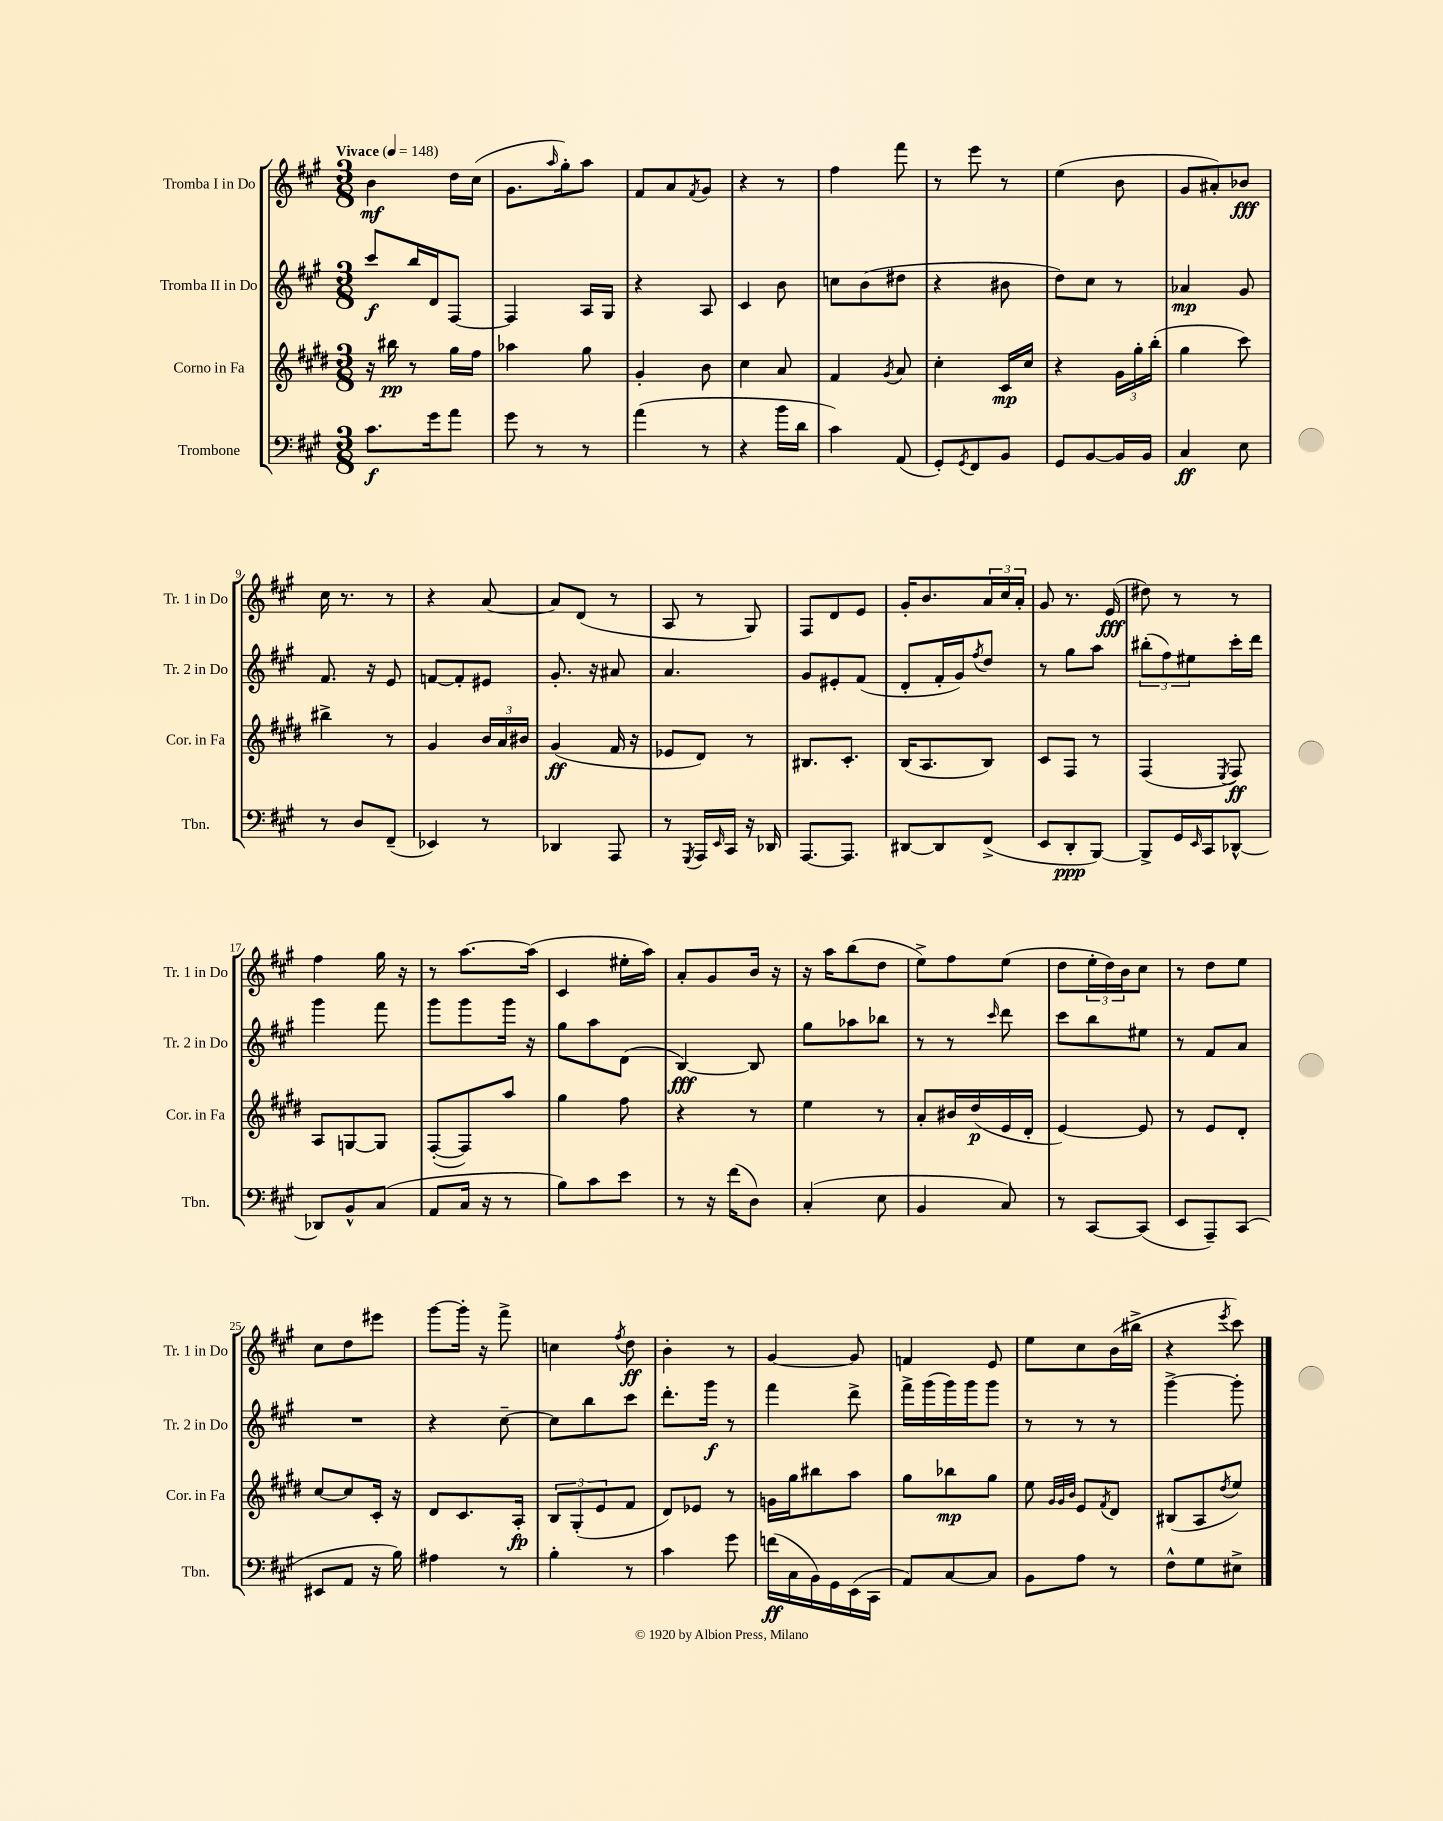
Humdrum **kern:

**kern	**dynam	**kern	**dynam	**kern	**dynam	**kern	**dynam
*part4	*part4	*part3	*part3	*part2	*part2	*part1	*part1
*staff4	*staff4	*staff3	*staff3	*staff2	*staff2	*staff1	*staff1
*I"Trombone	*	*I"Corno in Fa	*	*I"Tromba II in Do	*	*I"Tromba I in Do	*
*I'Tbn.	*	*I'Cor. in Fa	*	*I'Tr. 2 in Do	*	*I'Tr. 1 in Do	*
*clefF4	*	*clefG2	*	*clefG2	*	*clefG2	*
*k[f#c#g#]	*	*k[f#c#g#d#]	*	*k[f#c#g#]	*	*k[f#c#g#]	*
*M3/8	*	*M3/8	*	*M3/8	*	*M3/8	*
*MM148	*	*MM148	*	*MM148	*	*MM148	*
=1	=1	=1	=1	=1	=1	=1	=1
!	!	!	!	!	!	!LO:TX:a:B:t=Vivace	!
8.c#\L	f	16r	.	8ccc#/L	f	4b\	mf
.	.	16bb#X\	pp	.	.	.	.
.	.	8r	.	16bb/L	.	.	.
16g#\k	.	.	.	16d/J	.	.	.
8a\J	.	16gg#\LL	.	[8F#/J	.	16dd\LL	.
.	.	16ff#\JJ	.	.	.	(16cc#\JJ	.
=2	=2	=2	=2	=2	=2	=2	=2
8g#\	.	4aa-X\	.	4F#/]	.	8.g#\L	.
8r	.	.	.	.	.	.	.
.	.	.	.	.	.	16qqaa/	.
.	.	.	.	.	.	16gg#'\k)	.
8r	.	8gg#\	.	16A/LL	.	8aa\J	.
.	.	.	.	16G#/JJ	.	.	.
=3	=3	=3	=3	=3	=3	=3	=3
(4a\	.	4g#'/	.	4r	.	8f#/L	.
.	.	.	.	.	.	8a/	.
.	.	.	.	.	.	8qf#/	.
8r	.	8b\	.	8A/	.	8g#/J	.
=4	=4	=4	=4	=4	=4	=4	=4
4r	.	4cc#\	.	4c#/	.	4r	.
16b\LL	.	8a/	.	8b\	.	8r	.
16d\JJ	.	.	.	.	.	.	.
=5	=5	=5	=5	=5	=5	=5	=5
4c#\)	.	4f#/	.	8ccn\L	.	4ff#\	.
.	.	.	.	(8b\	.	.	.
.	.	8qg#/	.	.	.	.	.
(8AA/	.	8a/	.	8dd#X\J	.	8fff#\	.
=6	=6	=6	=6	=6	=6	=6	=6
8GG#'/L)	.	4cc#'\	.	4r	.	8r	.
8qGG#/	.	.	.	.	.	.	.
8FF#/	.	.	.	.	.	8eee\	.
8BB/J	.	16c#/LL	mp	8b#X\	.	8r	.
.	.	16cc#/JJ	.	.	.	.	.
=7	=7	=7	=7	=7	=7	=7	=7
8GG#/L	.	4r	.	8dd\L)	.	(4ee\	.
[8BB/	.	.	.	8cc#\J	.	.	.
16BB/L]	.	24g#\LL	.	8r	.	8b\	.
.	.	24gg#'\	.	.	.	.	.
16BB/JJ	.	.	.	.	.	.	.
.	.	(24bb'\JJ	.	.	.	.	.
=8	=8	=8	=8	=8	=8	=8	=8
4C#/	ff	4gg#\	.	4a-X/	mp	8g#/L	.
.	.	.	.	.	.	8a#X'/)	.
8E\	.	8ccc#\)	.	8g#/	.	8b-X/J	fff
!!LO:LB:g=z
=9	=9	=9	=9	=9	=9	=9	=9
8r	.	4bb#X^\	.	8.f#/	.	16cc#\	.
.	.	.	.	.	.	8.r	.
8D/L	.	.	.	.	.	.	.
.	.	.	.	16r	.	.	.
(8FF#~/J	.	8r	.	8e/	.	8r	.
=10	=10	=10	=10	=10	=10	=10	=10
4EE-X/)	.	4g#/	.	[8fn/L	.	4r	.
.	.	.	.	8f'/]	.	.	.
8r	.	24b/LL	.	8e#X/J	.	[8a/	.
.	.	24a/	.	.	.	.	.
.	.	24b#X/JJ	.	.	.	.	.
=11	=11	=11	=11	=11	=11	=11	=11
4DD-X/	.	(4g#/	ff	8.g#'/	.	8a/L]	.
.	.	.	.	.	.	(8d/J	.
.	.	.	.	16r	.	.	.
8AAA/	.	16f#/	.	8a#X/	.	8r	.
.	.	16r	.	.	.	.	.
=12	=12	=12	=12	=12	=12	=12	=12
8r	.	8e-X/L	.	4.a/	.	8A/	.
8qGGG#/	.	.	.	.	.	.	.
16AAA/LL	.	8d#/J)	.	.	.	8r	.
16qqEE/	.	.	.	.	.	.	.
16CC#/JJ	.	.	.	.	.	.	.
16r	.	8r	.	.	.	8G#/)	.
16DD-X/	.	.	.	.	.	.	.
=13	=13	=13	=13	=13	=13	=13	=13
[8.AAA/L	.	8.B#X/L	.	8g#/L	.	8F#/L	.
.	.	.	.	8e#X'/	.	8d/	.
8.AAA/J]	.	8.c#'/J	.	.	.	.	.
.	.	.	.	(8f#/J	.	8e/J	.
=14	=14	=14	=14	=14	=14	=14	=14
[8DD#X/L	.	(16B/KL	.	8d'/L	.	16g#'/KL	.
.	.	8.A/	.	.	.	8.b/	.
8DD#/]	.	.	.	16f#'/L	.	.	.
.	.	.	.	16g#/J)	.	.	.
.	.	.	.	8qff#/	.	.	.
(8FF#^/J	.	8B/J)	.	8dd/J	.	24a/L	.
.	.	.	.	.	.	24cc#/	.
.	.	.	.	.	.	24a'/JJ	.
=15	=15	=15	=15	=15	=15	=15	=15
8EE/L	.	8c#/L	.	8r	.	8g#/	.
8DD'/	ppp	8F#/J	.	8gg#\L	.	8.r	.
[8BBB/J)	.	8r	.	8aa\J	.	.	.
.	.	.	.	.	.	(16e/	fff
=16	=16	=16	=16	=16	=16	=16	=16
8BBB^/L]	.	(4F#/	.	(12bb#X'\L	.	8dd#X\)	.
.	.	.	.	12ff#\)	.	.	.
16GG#/L	.	.	.	.	.	8r	.
.	.	.	.	12ee#X\	.	.	.
16qqEE/	.	.	.	.	.	.	.
16CC#/J	.	.	.	.	.	.	.
.	.	8qE/	.	.	.	.	.
[8DD-X^^/J	.	8F#/)	ff	16ccc#'\L	.	8r	.
.	.	.	.	16ddd\JJ	.	.	.
!!LO:LB:g=z
=17	=17	=17	=17	=17	=17	=17	=17
8DD-X/L]	.	8A/L	.	4ggg#\	.	4ff#\	.
8BB^^/	.	[8Gn/	.	.	.	.	.
(8C#/J	.	8G/J]	.	8fff#\	.	16gg#\	.
.	.	.	.	.	.	16r	.
=18	=18	=18	=18	=18	=18	=18	=18
8AA/L	.	([8F#'/L	.	8ggg#\L	.	8r	.
16C#/Jk	.	8F#/])	.	8ggg#\	.	[8.aa\L	.
16r	.	.	.	.	.	.	.
8r	.	8aa/J	.	16ggg#\Jk	.	.	.
.	.	.	.	16r	.	(16aa\Jk]	.
=19	=19	=19	=19	=19	=19	=19	=19
8B\L)	.	4gg#\	.	8gg#\L	.	4c#/	.
8c#\	.	.	.	8aa\	.	.	.
8e\J	.	8ff#\	.	(8d\J	.	16ee#X'\LL	.
.	.	.	.	.	.	16aa\JJ)	.
=20	=20	=20	=20	=20	=20	=20	=20
8r	.	4r	.	[4B/)	fff	8a'/L	.
16r	.	.	.	.	.	8g#/	.
(16f#\KL	.	.	.	.	.	.	.
8D\J)	.	8r	.	8B/]	.	16b/Jk	.
.	.	.	.	.	.	16r	.
=21	=21	=21	=21	=21	=21	=21	=21
(4C#'/	.	4ee\	.	8gg#\L	.	16r	.
.	.	.	.	.	.	16aa\KL	.
.	.	.	.	8aa-X\	.	(8bb\	.
8E\	.	8r	.	8bb-X\J	.	8dd\J	.
=22	=22	=22	=22	=22	=22	=22	=22
4BB/	.	8a'/L	.	8r	.	8ee^\L)	.
.	.	16b#X/L	.	8r	.	8ff#\	.
.	.	(16dd#/	p	.	.	.	.
.	.	.	.	16qqccc#/	.	.	.
8C#/)	.	16e/	.	8ddd\	.	(8ee\J	.
.	.	16d#'/JJ	.	.	.	.	.
=23	=23	=23	=23	=23	=23	=23	=23
8r	.	[4e/)	.	8ccc#\L	.	8dd\L	.
[8CC#/L	.	.	.	8bb\	.	24ee'\L	.
.	.	.	.	.	.	24dd\)	.
.	.	.	.	.	.	24b\J	.
(8CC#/J]	.	8e/]	.	8ee#X\J	.	8cc#\J	.
=24	=24	=24	=24	=24	=24	=24	=24
8EE/L	.	8r	.	8r	.	8r	.
8AAA~/)	.	8e/L	.	8f#/L	.	8dd\L	.
(8CC#/J	.	8d#'/J	.	8a/J	.	8ee\J	.
!!LO:LB:g=z
=25	=25	=25	=25	=25	=25	=25	=25
8EE#X/L	.	[8cc#/L	.	4.r	.	8cc#\L	.
8AA/J	.	8cc#/]	.	.	.	8dd\	.
16r	.	16c#'/Jk	.	.	.	8eee#X\J	.
16B\)	.	16r	.	.	.	.	.
=26	=26	=26	=26	=26	=26	=26	=26
4A#X\	.	8d#/L	.	4r	.	[8ggg#\L	.
.	.	8.c#/	.	.	.	16ggg#'\Jk]	.
.	.	.	.	.	.	16r	.
8r	.	.	.	[8cc#~\	.	8fff#^\	.
.	.	16A'/Jk	fp	.	.	.	.
=27	=27	=27	=27	=27	=27	=27	=27
4B'\	.	12B/L	.	8cc#\L]	.	4ccn\	.
.	.	(12G#'/	.	.	.	.	.
.	.	.	.	8bb\	.	.	.
.	.	12e/	.	.	.	.	.
.	.	.	.	.	.	8qff#/	.
8r	.	8f#/J	.	8ccc#\J	.	8dd\	ff
=28	=28	=28	=28	=28	=28	=28	=28
4c#\	.	8d#/L)	.	8.ddd'\L	.	4b'\	.
.	.	8e-X/J	.	.	.	.	.
.	.	.	.	16ggg#\Jk	f	.	.
8g#\	.	8r	.	8r	.	8r	.
=29	=29	=29	=29	=29	=29	=29	=29
(16fn\LL	ff	16gn\LL	.	4fff#\	.	[4g#/	.
16C#\	.	16gg#\J	.	.	.	.	.
16BB\)	.	8bb#X\	.	.	.	.	.
16GG#\	.	.	.	.	.	.	.
(16EE\	.	8aa\J	.	8ddd^\	.	8g#/]	.
16CC#\JJ	.	.	.	.	.	.	.
=30	=30	=30	=30	=30	=30	=30	=30
8AA/L)	.	8gg#\L	.	16fff#^\LL	.	4fn/	.
.	.	.	.	(16ggg#\	.	.	.
[8C#/	.	8bb-X\	mp	16ggg#\)	.	.	.
.	.	.	.	16ggg#\J	.	.	.
8C#/J]	.	8gg#\J	.	8ggg#\J	.	8e/	.
=31	=31	=31	=31	=31	=31	=31	=31
8BB\L	.	8ee\	.	8r	.	8ee\L	.
.	.	32qqg#/LLL	.	.	.	.	.
.	.	32qqg#/	.	.	.	.	.
.	.	32qqb/JJJ	.	.	.	.	.
8A\J	.	8e/L	.	8r	.	8cc#\	.
.	.	8qf#/	.	.	.	.	.
8r	.	8d#/J	.	8r	.	(16b\L	.
.	.	.	.	.	.	16bb#X^\JJ	.
=32	=32	=32	=32	=32	=32	=32	=32
8F#^^\L	.	(8B#X/L	.	[4ggg#^\	.	4r	.
8G#\	.	8A/	.	.	.	.	.
.	.	8qdd#/	.	.	.	8qeee/	.
8E#X^\J	.	8ee/J)	.	8ggg#'\]	.	8ccc#\)	.
==	==	==	==	==	==	==	==
*-	*-	*-	*-	*-	*-	*-	*-
